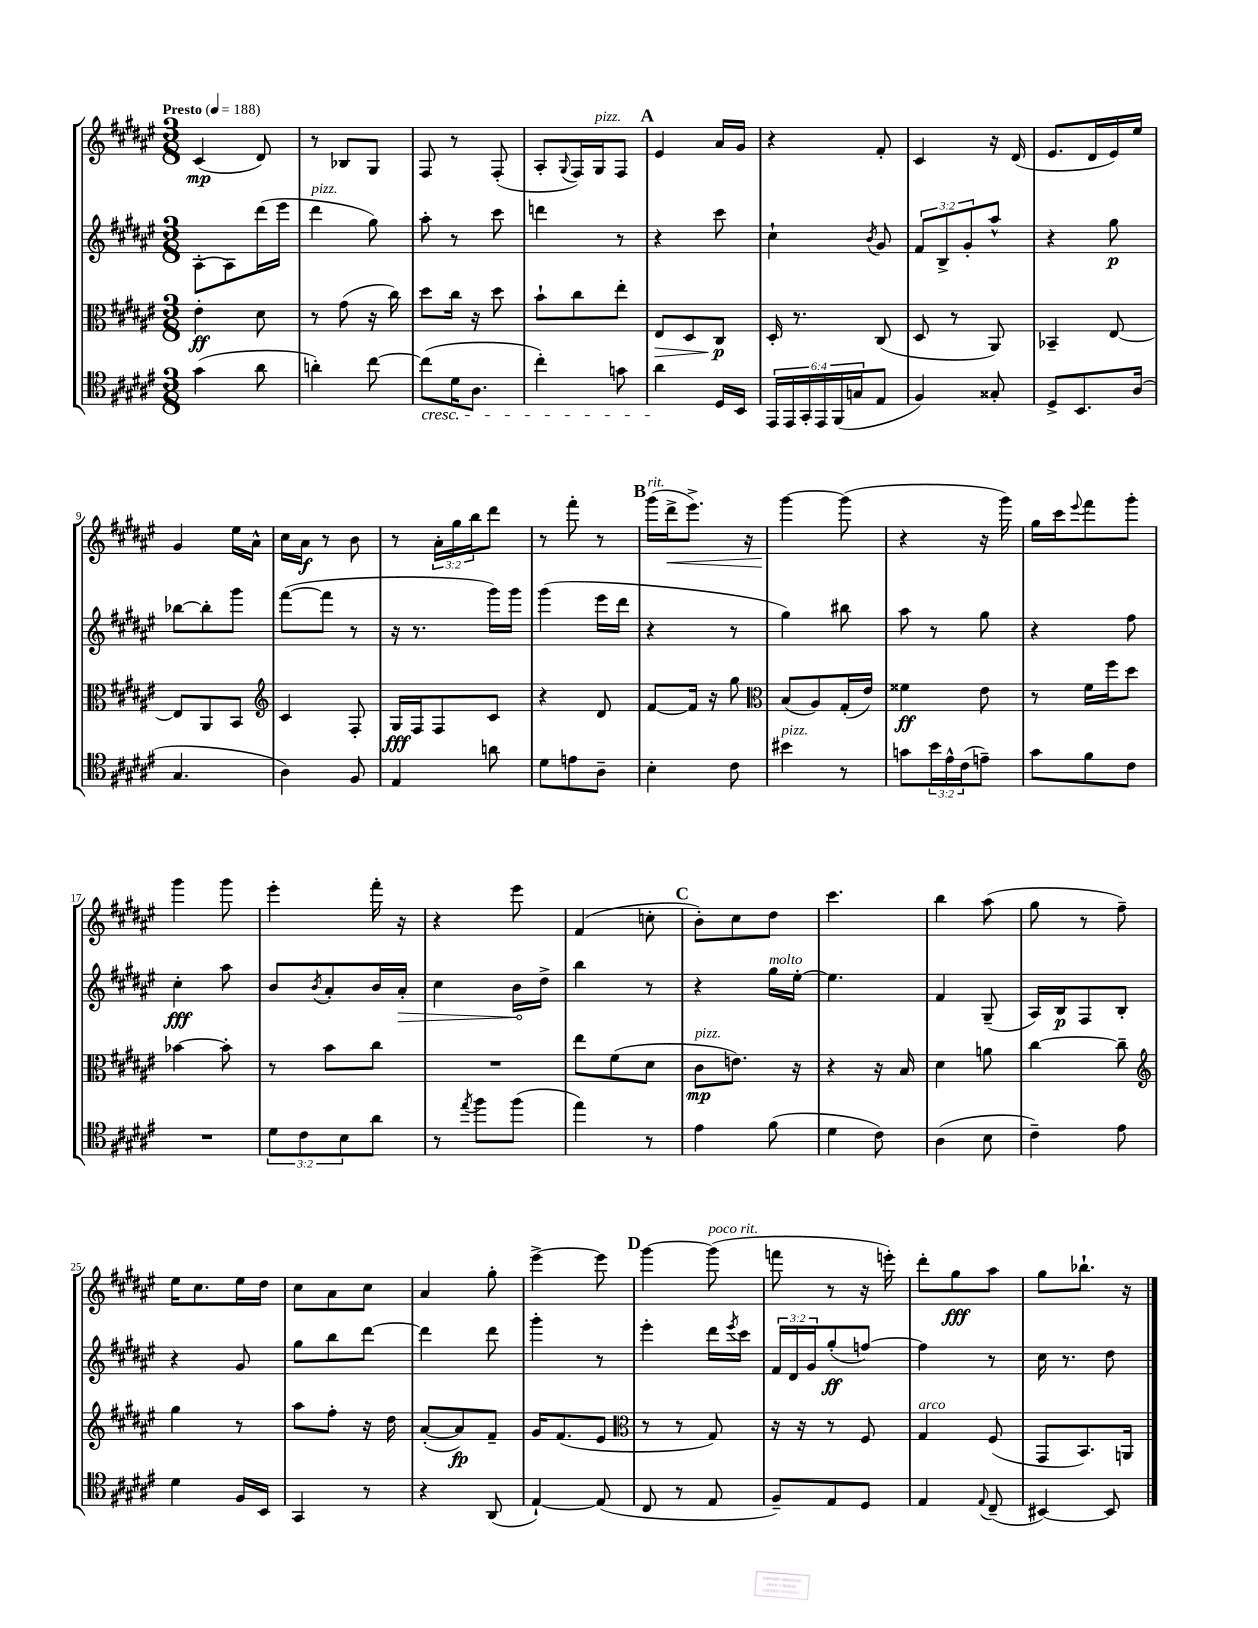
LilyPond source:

<<
\new StaffGroup <<
\new Staff = "s0" {
    \clef treble \key fis \major \numericTimeSignature \time 3/8 \override Staff.TupletNumber.text = #tuplet-number::calc-fraction-text \tempo "Presto" 4 = 188
    cis'4\mp( dis'8) |
    r8 bes8 gis8 |
    fis8 r8 fis8-.( |
    ais8-. \appoggiatura { gis8 } fis16) gis16^\markup { \italic "pizz." } fis8 |
    \mark \markup { \bold "A" } eis'4 ais'16 gis'16 |
    r4 fis'8-. |
    cis'4 r16 dis'16( |
    eis'8. dis'16 eis'16) eis''16 |
    gis'4 eis''16 ais'16-^ |
    cis''16 ais'16\f r8 b'8 |
    r8 \tuplet 3/2 { ais'16-. gis''16 b''16 } dis'''8 |
    r8 fis'''8-. r8 |
    \mark \markup { \bold "B" } gis'''16^\markup { \italic "rit." }( dis'''16->\< eis'''8.->) r16 |
    gis'''4~\! gis'''8( |
    r4 r16 gis'''16) |
    gis''16 cis'''16 \appoggiatura { eis'''8 } fis'''8 gis'''8-. |
    gis'''4 gis'''8 |
    eis'''4-. fis'''16-. r16 |
    r4 eis'''8 |
    fis'4( c''8-. |
    \mark \markup { \bold "C" } b'8-.) cis''8 dis''8 |
    cis'''4. |
    b''4 ais''8( |
    gis''8 r8 fis''8--) |
    eis''16 cis''8. eis''16 dis''16 |
    cis''8 ais'8 cis''8 |
    ais'4 gis''8-. |
    eis'''4~-> eis'''8 |
    \mark \markup { \bold "D" } gis'''4~ gis'''8^\markup { \italic "poco rit." }( |
    f'''8 r8 r16 e'''16-.) |
    dis'''8-. gis''8\fff ais''8 |
    gis''8 bes''8.-! r16 \bar "|." |
}
\new Staff = "s1" {
    \clef treble \key fis \major \numericTimeSignature \time 3/8 \override Staff.TupletNumber.text = #tuplet-number::calc-fraction-text
    ais8~-. ais8 dis'''16( eis'''16 |
    dis'''4^\markup { \italic "pizz." } gis''8) |
    ais''8-. r8 cis'''8 |
    d'''4 r8 |
    \mark \markup { \bold "A" } r4 cis'''8 |
    cis''4-! \acciaccatura { b'8 } gis'8 |
    \tuplet 3/2 { fis'8 b8-> gis'8-. } ais''8-^ |
    r4 gis''8\p |
    bes''8~ bes''8-. gis'''8 |
    fis'''8~( fis'''8 r8 |
    r16 r8. gis'''16) gis'''16 |
    gis'''4( eis'''16 dis'''16 |
    \mark \markup { \bold "B" } r4 r8 |
    gis''4) bis''8 |
    ais''8 r8 gis''8 |
    r4 fis''8 |
    cis''4-.\fff ais''8 |
    b'8 \acciaccatura { b'8 } ais'8-. b'16 \once \override Hairpin.circled-tip = ##t ais'16-.\> |
    cis''4 b'16\! dis''16-> |
    b''4 r8 |
    \mark \markup { \bold "C" } r4 gis''16^\markup { \italic "molto" } eis''16~-. |
    eis''4. |
    fis'4 gis8--( |
    ais16) b16\p fis8 b8-. |
    r4 gis'8 |
    gis''8 b''8 dis'''8~ |
    dis'''4 dis'''8 |
    gis'''4-. r8 |
    \mark \markup { \bold "D" } eis'''4-. dis'''16 \acciaccatura { eis'''8 } cis'''16 |
    \tuplet 3/2 { fis'16 dis'16 gis'16 } gis''8-.\ff( f''8~) |
    f''4 r8 |
    cis''16 r8. dis''8 \bar "|." |
}
\new Staff = "s2" {
    \clef alto \key fis \major \numericTimeSignature \time 3/8
    eis'4-.\ff dis'8 |
    r8 gis'8( r16 cis''16) |
    dis''8 cis''16 r16 dis''8 |
    b'8-! cis''8 eis''8-. |
    \mark \markup { \bold "A" } eis8\> dis8 cis8\p\! |
    dis16-. r8. cis8( |
    dis8 r8 ais,8) |
    bes,4-- eis8~ |
    eis8 ais,8 b,8 |
    \clef treble cis'4 fis8-. |
    gis16\fff fis16 fis8 cis'8 |
    r4 dis'8 |
    \mark \markup { \bold "B" } fis'8~ fis'16 r16 gis''8 |
    \clef alto b8( ais8) gis16-.( eis'16) |
    fisis'4\ff eis'8 |
    r8 fis'16 fis''16 dis''8 |
    bes'4~ bes'8-. |
    r8 b'8 cis''8 |
    R4. |
    eis''8 fis'8( dis'8 |
    \mark \markup { \bold "C" } cis'8\mp^\markup { \italic "pizz." } e'8.) r16 |
    r4 r16 b16 |
    dis'4 a'8 |
    cis''4~ cis''8-- |
    \clef treble gis''4 r8 |
    ais''8 fis''8-. r16 dis''16 |
    ais'8~-.( ais'8\fp) fis'8-- |
    gis'16 fis'8.( eis'8 |
    \mark \markup { \bold "D" } \clef alto r8 r8 gis8) |
    r16 r16 r8 fis8 |
    gis4^\markup { \italic "arco" } fis8( |
    gis,8 b,8.) a,16 \bar "|." |
}
\new Staff = "s3" {
    \clef tenor \key fis \major \numericTimeSignature \time 3/8 \override Staff.TupletNumber.text = #tuplet-number::calc-fraction-text
    gis'4( ais'8 |
    a'4-.) cis''8~ |
    cis''8\cresc( dis'16 ais8. |
    cis''4-.) g'8 |
    \mark \markup { \bold "A" } ais'4\! dis16 b,16 |
    \tuplet 6/4 { eis,16 eis,16 gis,16-. eis,16 fis,16( g16 } eis8 |
    fis4) gisis8-. |
    dis8-> b,8. ais16( |
    gis4. |
    ais4) fis8 |
    eis4 a'8 |
    dis'8 e'8 ais8-- |
    \mark \markup { \bold "B" } b4-. cis'8 |
    bis'4^\markup { \italic "pizz." } r8 |
    g'8 \tuplet 3/2 { b'16 eis'16-^ cis'16( } e'8--) |
    gis'8 fis'8 cis'8 |
    R4. |
    \tuplet 3/2 { dis'8 cis'8 b8 } ais'8 |
    r8 \acciaccatura { eis''8 } fis''8 fis''8( |
    eis''4) r8 |
    \mark \markup { \bold "C" } eis'4 fis'8( |
    dis'4 cis'8) |
    ais4( b8 |
    cis'4--) eis'8 |
    dis'4 fis16 b,16 |
    gis,4 r8 |
    r4 ais,8( |
    eis4~-!) eis8( |
    \mark \markup { \bold "D" } cis8 r8 eis8 |
    fis8--) eis8 dis8 |
    eis4 \appoggiatura { eis8 } cis8--( |
    bis,4~) bis,8 \bar "|." |
}
>>
>>
